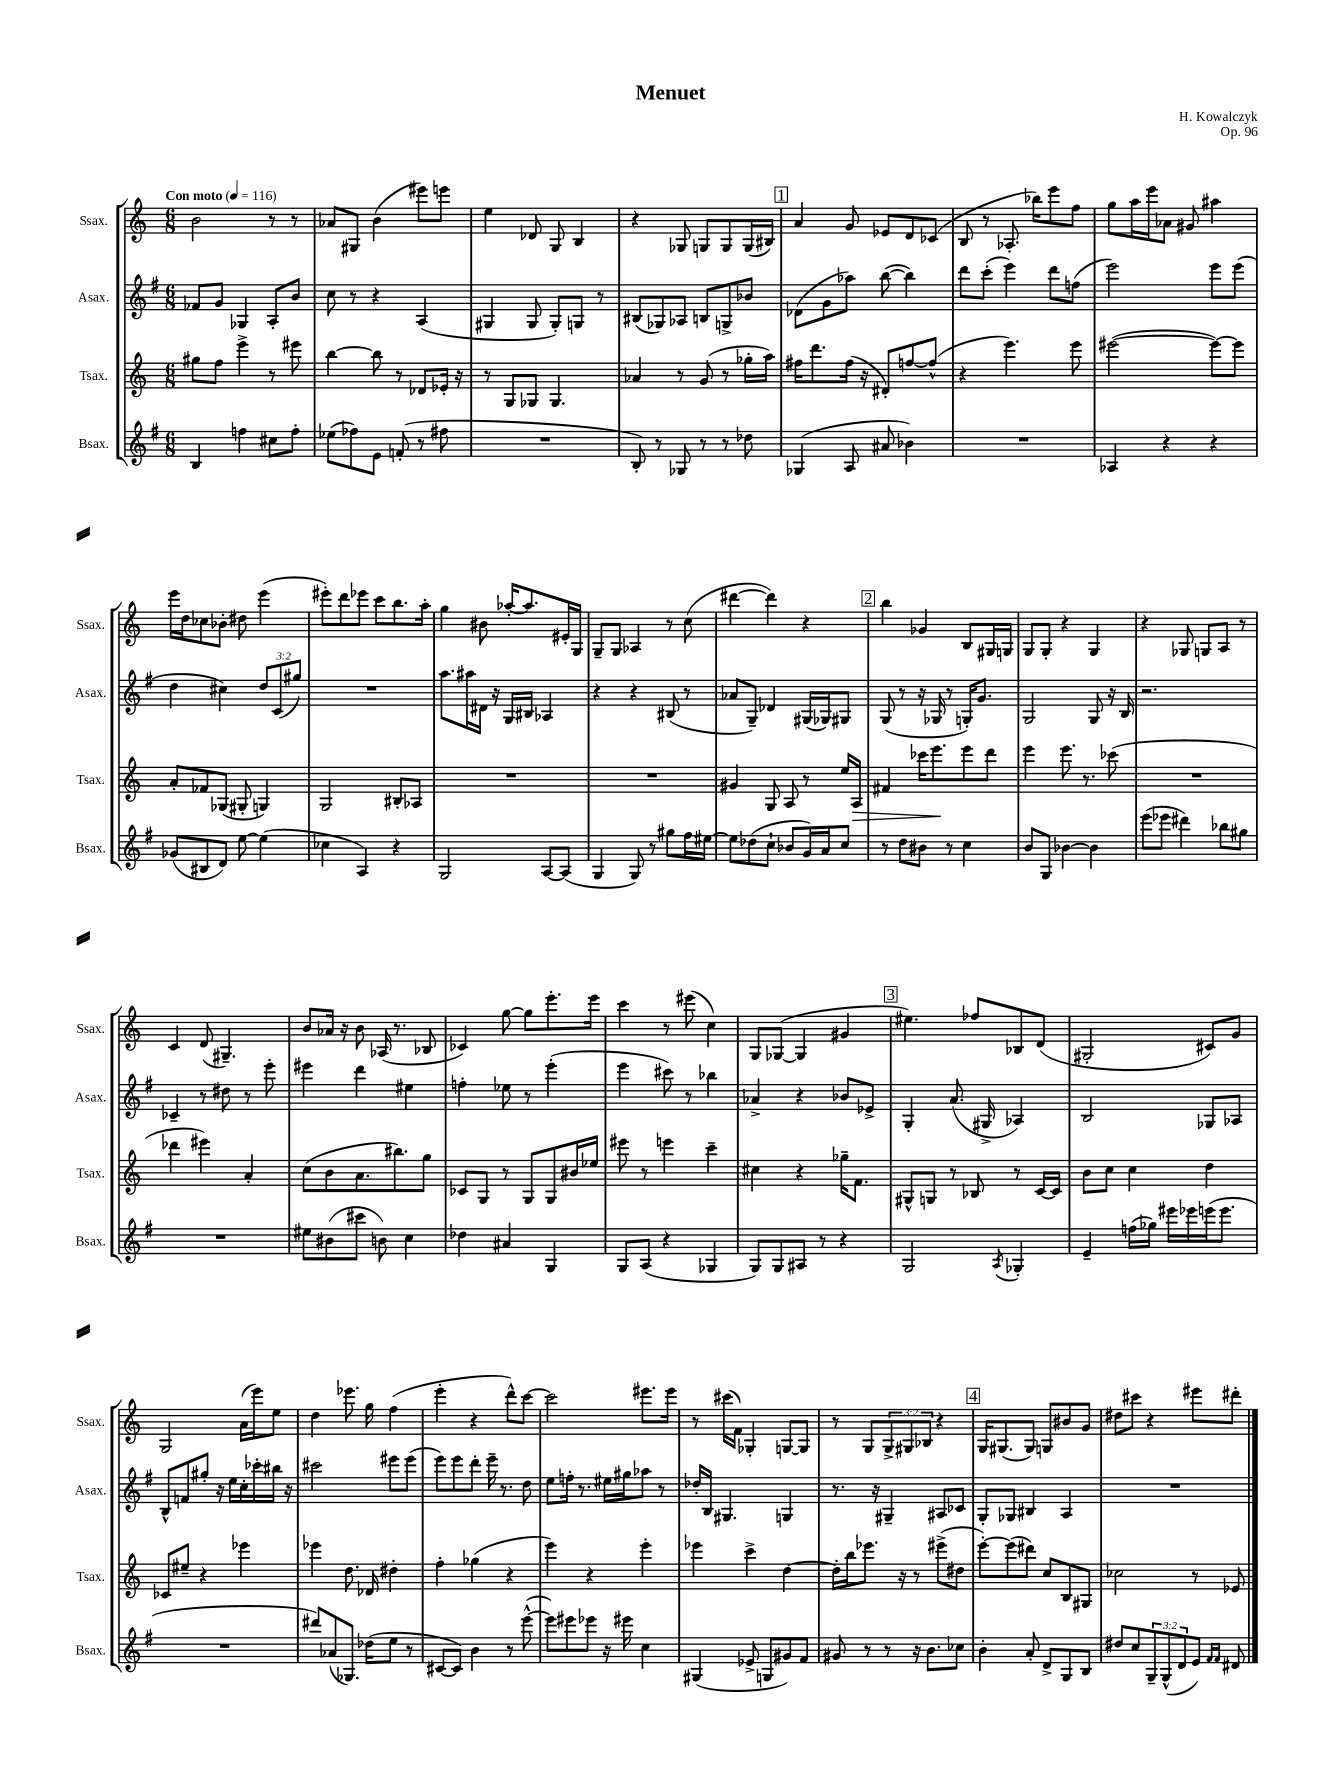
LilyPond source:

\header { title = "Menuet" composer = "H. Kowalczyk" opus = "Op. 96" }
<<
\new StaffGroup <<
\new Staff = "s0" \with { instrumentName = "Ssax." shortInstrumentName = "Ssax." } {
    \clef treble \key c \major \numericTimeSignature \time 6/8 \override Staff.TupletNumber.text = #tuplet-number::calc-fraction-text \tempo "Con moto" 4 = 116
    b'2 r8 r8 |
    aes'8 gis8 b'4( eis'''8) e'''8 |
    e''4 des'8 g8 b4 |
    r4 ges8 g8 g8 g16( bis16) |
    \mark \markup { \box "1" } a'4 g'8 ees'8 d'8 ces'8( |
    b8 r8 aes8.-. bes''16) e'''8 f''8 |
    g''8 a''16 e'''16 aes'8 gis'8 ais''4 |
    e'''16 d''16 ces''8 bes'8-. dis''8 e'''4( |
    eis'''8-.) d'''8 ees'''8 c'''8 b''8. a''16-. |
    g''4 bis'8 aes''16~-. aes''8. eis'16-. g16 |
    g8-- g8 aes4 r8 c''8( |
    dis'''4~ dis'''4) r4 |
    \mark \markup { \box "2" } b''4 ges'4 b8 gis16 g16 |
    g8 g8-. r4 g4 |
    r4 ges8 g8 a8 r8 |
    c'4 d'8( gis4.--) |
    b'8 aes'16 r16 b'8 aes16( r8. bes8 |
    ces'4) g''8~ g''8 e'''8.-. e'''16 |
    c'''4 r8 eis'''8( c''4) |
    g8 ges8~( ges4 gis'4 |
    \mark \markup { \box "3" } eis''4.) fes''8 bes8 d'8( |
    gis2-. cis'8) g'8 |
    g2 a'16( e'''16) e''8 |
    d''4 ees'''8. g''16 f''4( |
    e'''4-. r4 d'''8-^) c'''8~ |
    c'''2 eis'''8. eis'''16 |
    r8 cis'''16( f'16) ges4-. g8~ g8 |
    r8 g8 \tuplet 3/2 { g8-> gis8 bes8 } r4 |
    \mark \markup { \box "4" } g16 gis8.( gis8) g8 bis'8 g'8 |
    dis''8 cis'''8 r4 eis'''8 dis'''8-. \bar "|." |
}
\new Staff = "s1" \with { instrumentName = "Asax." shortInstrumentName = "Asax." } {
    \clef treble \key g \major \numericTimeSignature \time 6/8 \override Staff.TupletNumber.text = #tuplet-number::calc-fraction-text
    fes'8 g'8 ges4 a8-. b'8 |
    c''8 r8 r4 a4( |
    gis4 gis8 gis8-.) g8 r8 |
    bis8( ges8) aes8 b8 g8-> bes'8 |
    \mark \markup { \box "1" } des'8( g'8 aes''8) b''8~( b''4) |
    d'''8 c'''8-.( e'''4) d'''8 f''8( |
    e'''2) e'''8 e'''8( |
    d''4 cis''4) \tuplet 3/2 { d''8 c'8( gis''8) } |
    R2. |
    a''8. ais''16 dis'16 r16 g16 bis16 aes4 |
    r4 r4 bis8( r8 |
    aes'8 g8--) des'4 gis16( ges16) gis8 |
    \mark \markup { \box "2" } g8( r8 r16 ges16 r8 g16-.) g'8. |
    g2 g8 r16 b16 |
    r2. |
    ces'4-- r8 dis''8 r8 e'''8-. |
    eis'''4 d'''4 eis''4 |
    f''4-. ees''8 r8 e'''4-.( |
    e'''4 cis'''8) r8 bes''4 |
    aes'4-> r4 bes'8 ees'8-> |
    \mark \markup { \box "3" } g4-. a'8.( gis16-> aes4) |
    b2 ges8 aes8 |
    b8-^ f'8 gis''8-. r16 e''16 c''16-. ces'''16-. bis''16 r16 |
    cis'''2 eis'''8 eis'''8( |
    e'''8) e'''8 d'''8-. e'''16-- r8. d''8 |
    e''8 f''16-. r8. eis''16 gis''16 aes''8 r8 |
    des''16-. b16 gis4. g4 |
    r8. r16 gis4-- ais8 ces'8 |
    \mark \markup { \box "4" } g8-. ges8 bis4 a4 |
    R2. \bar "|." |
}
\new Staff = "s2" \with { instrumentName = "Tsax." shortInstrumentName = "Tsax." } {
    \clef treble \key c \major \numericTimeSignature \time 6/8
    gis''8 f''8 e'''4-> r8 eis'''8 |
    b''4~ b''8 r8 des'8 ees'16-. r16 |
    r8 g8 ges8 ges4. |
    aes'4 r8 g'8( r8 ges''16-. a''16) |
    \mark \markup { \box "1" } fis''16 d'''8. fis''16( r16 dis'8-.) f''8~ f''8-^( |
    r4 e'''4.) e'''8 |
    eis'''2~( eis'''8~) eis'''8 |
    a'8-. fes'8 ges8( gis8-. g4) |
    g2 bis8-. aes8 |
    R2. |
    R2. |
    gis'4 g8 a8 r8 e''16 a16\> |
    \mark \markup { \box "2" } fis'4 ces'''16 e'''8.\! e'''8 d'''8 |
    e'''4 e'''8. r8. ces'''8( |
    R2. |
    des'''4 eis'''4) a'4-. |
    c''8( b'8 a'8. bis''8.) g''8 |
    ces'8 g8 r8 g8 g8 bis'16 ees''16 |
    eis'''8 r8 e'''4 c'''4-- |
    cis''4 r4 ges''16-- f'8. |
    \mark \markup { \box "3" } gis8-^ g8 r8 bes8 r8 c'16~ c'16 |
    b'8 c''8 c''4 d''4 |
    ces'8 eis''8-- r4 ees'''4 |
    ees'''4 d''8. des'16 dis''4-. |
    f''4-. ges''4( r4 |
    e'''4) r4 e'''4-. |
    ees'''4 c'''4-> d''4~ |
    d''16-. b''16 ees'''8. r16 r8 eis'''8->( dis''8 |
    \mark \markup { \box "4" } e'''8~-.) e'''8( dis'''8) c''8 b8 gis8 |
    ces''2 r8 ees'8 \bar "|." |
}
\new Staff = "s3" \with { instrumentName = "Bsax." shortInstrumentName = "Bsax." } {
    \clef treble \key g \major \numericTimeSignature \time 6/8 \override Staff.TupletNumber.text = #tuplet-number::calc-fraction-text
    b4 f''4 cis''8 f''8-. |
    ees''8( fes''8) e'8 f'8-.( r8 fis''8 |
    R2. |
    b8-.) r8 ges8 r8 r8 des''8 |
    \mark \markup { \box "1" } ges4( a8 ais'8 bes'4) |
    R2. |
    aes4 r4 r4 |
    ges'8( bis8 d'8) e''8~ e''4( |
    ces''4 a4) r4 |
    g2 a8~ a8( |
    g4 g8) r8 gis''8 fis''16 eis''16~ |
    eis''8 des''8( c''8-! bes'8 g'16) a'16 c''8 |
    \mark \markup { \box "2" } r8 d''8 bis'8 r8 c''4 |
    b'8 g8 bes'4~ bes'4 |
    e'''8( ees'''8 dis'''4) bes''8 gis''8 |
    R2. |
    eis''8 bis'8( cis'''8 b'8) c''4 |
    des''4 ais'4 g4 |
    g8 a8( r4 ges4 |
    g8) g8 ais8 r8 r4 |
    \mark \markup { \box "3" } g2 \acciaccatura { a8 } ges4-. |
    e'4-- f''16( ges''16) eis'''16 ees'''16 e'''16( e'''8. |
    R2. |
    dis'''8) aes'8( ges8.) des''16( e''8 r8 |
    cis'8~ cis'8) b'4 r8 e'''8~-^( |
    e'''8) eis'''8 ees'''8 r16 eis'''16 c''4 |
    gis4( ees'8-> g8 gis'8) fis'8 |
    gis'8 r8 r8 r16 b'8. ces''8 |
    \mark \markup { \box "4" } b'4-. a'8-. d'8-> g8 b8 |
    dis''8 c''8 \tuplet 3/2 { g8-- g8-^( d'8 } e'8) \grace { fis'16 fis'16 } dis'8 \bar "|." |
}
>>
>>
\layout { \context { \Score \remove "Bar_number_engraver" } }
